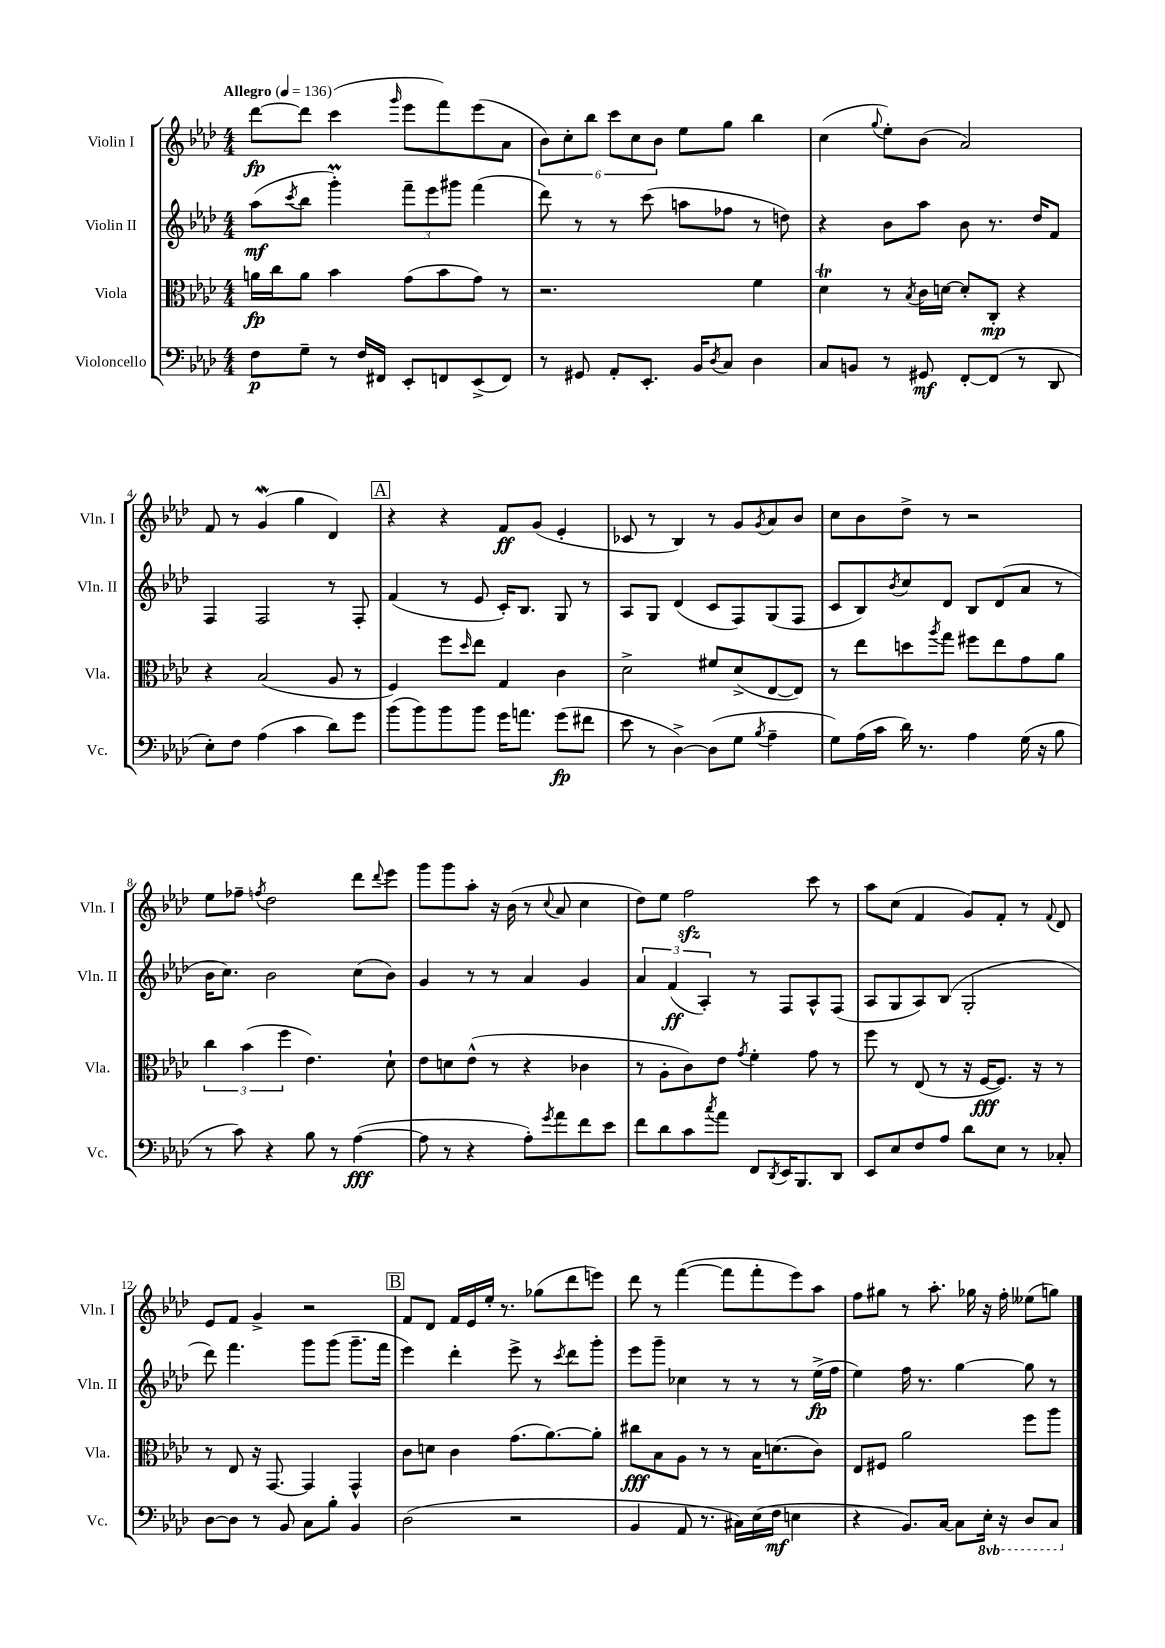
<<
\new StaffGroup <<
\new Staff = "s0" \with { instrumentName = "Violin I" shortInstrumentName = "Vln. I" } {
    \clef treble \key aes \major \numericTimeSignature \time 4/4 \tempo "Allegro" 4 = 136
    des'''8~\fp des'''8 c'''4( \grace { g'''16 } ees'''8 f'''8) ees'''8( aes'8 |
    \tuplet 6/4 { bes'8) c''8-. bes''8 c'''8 c''8 bes'8 } ees''8 g''8 bes''4 |
    c''4( \appoggiatura { g''8 } ees''8-.) bes'8( aes'2) |
    f'8 r8 g'4\mordent( g''4 des'4) |
    \mark \markup { \box "A" } r4 r4 f'8\ff g'8( ees'4-. |
    ces'8 r8 bes4) r8 g'8 \acciaccatura { g'8 } aes'8 bes'8 |
    c''8 bes'8 des''8-> r8 r2 |
    ees''8 fes''8-- \acciaccatura { f''8 } des''2 des'''8 \appoggiatura { des'''8 } ees'''8 |
    g'''8 g'''8 aes''8-. r16 bes'16( r8 \appoggiatura { c''8 } aes'8 c''4 |
    des''8) ees''8 f''2\sfz c'''8 r8 |
    aes''8 c''8( f'4 g'8) f'8-. r8 \appoggiatura { f'8 } des'8 |
    ees'8 f'8 g'4-> r2 |
    \mark \markup { \box "B" } f'8 des'8 f'16 ees'16 ees''16-. r8. ges''8( des'''8 e'''8) |
    des'''8 r8 f'''4~( f'''8 f'''8-. ees'''8) aes''8 |
    f''8 gis''8 r8 aes''8.-. ges''16 r16 f''16-. eeses''8( g''8) \bar "|." |
}
\new Staff = "s1" \with { instrumentName = "Violin II" shortInstrumentName = "Vln. II" } {
    \clef treble \key aes \major \numericTimeSignature \time 4/4
    aes''8\mf( \acciaccatura { c'''8 } bes''8 g'''4-.\prall) \tuplet 3/2 { f'''8-- ees'''8 gis'''8 } f'''4( |
    des'''8) r8 r8 c'''8( a''8 fes''8 r8 d''8) |
    r4 bes'8 aes''8 bes'8 r8. des''16 f'8 |
    f4 f2 r8 f8-. |
    \mark \markup { \box "A" } f'4( r8 ees'8 c'16-.) bes8. g8 r8 |
    aes8 g8 des'4( c'8 f8) g8( f8 |
    c'8 bes8) \acciaccatura { bes'8 } c''8 des'8 bes8 des'8( aes'8 r8 |
    bes'16 c''8.) bes'2 c''8( bes'8) |
    g'4 r8 r8 aes'4 g'4 |
    \tuplet 3/2 { aes'4 f'4\ff( aes4-.) } r8 f8 aes8-^ f8( |
    aes8 g8 aes8) bes8( g2-. |
    des'''8) f'''4. g'''8 g'''8( g'''8.-- f'''16 |
    \mark \markup { \box "B" } ees'''4) des'''4-. ees'''8-> r8 \acciaccatura { c'''8 } des'''8 g'''8-. |
    ees'''8 g'''8-- ces''4 r8 r8 r8 ees''16->\fp( f''16 |
    ees''4) f''16 r8. g''4~ g''8 r8 \bar "|." |
}
\new Staff = "s2" \with { instrumentName = "Viola" shortInstrumentName = "Vla." } {
    \clef alto \key aes \major \numericTimeSignature \time 4/4
    a'16\fp c''16 a'8 bes'4 g'8( bes'8 g'8) r8 |
    r2. f'4 |
    des'4\trill r8 \acciaccatura { bes8 } c'16 d'16~ d'8-. c8-.\mp r4 |
    r4 bes2( aes8 r8 |
    \mark \markup { \box "A" } f4) f''8 \grace { des''16 } ees''8 g4 c'4 |
    des'2-> fis'8 des'8->( ees8~ ees8) |
    r8 ees''8 d''8 \acciaccatura { aes''8 } g''8 fis''8 ees''8 g'8 aes'8 |
    \tuplet 3/2 { c''4 bes'4( f''4 } ees'4.) des'8-! |
    ees'8 d'8 ees'8-^( r8 r4 ces'4 |
    r8 aes8-. c'8) ees'8 \acciaccatura { g'8 } f'4-. g'8 r8 |
    f''8 r8 ees8( r8 r16 f16~\fff f8.) r16 r8 |
    r8 ees8 r16 g,8.~ g,4 g,4-^ |
    \mark \markup { \box "B" } c'8 d'8 c'4 g'8.( aes'8.~) aes'8-. |
    cis''8\fff bes8 aes8 r8 r8 bes16 d'8.( c'8) |
    ees8 fis8 aes'2 f''8 aes''8 \bar "|." |
}
\new Staff = "s3" \with { instrumentName = "Violoncello" shortInstrumentName = "Vc." } {
    \clef bass \key aes \major \numericTimeSignature \time 4/4 \set Staff.ottavationMarkups = #ottavation-simple-ordinals
    f8\p g8-- r8 f16 fis,16 ees,8-. f,8 ees,8->( f,8) |
    r8 gis,8 aes,8-. ees,8.-. bes,16 \acciaccatura { des8 } c8 des4 |
    c8 b,8 r8 gis,8\mf f,8~-. f,8( r8 des,8 |
    ees8-.) f8 aes4( c'4 des'8) g'8 |
    \mark \markup { \box "A" } bes'8( bes'8) bes'8 bes'8 g'16 a'8. g'8\fp( fis'8 |
    ees'8 r8 des4~->) des8( g8 \acciaccatura { bes8 } aes4-- |
    g8) aes16( c'16 des'16) r8. aes4 g16( r16 bes8 |
    r8 c'8) r4 bes8 r8 aes4~\fff( |
    aes8 r8 r4 aes8-.) \acciaccatura { g'8 } aes'8 f'8 ees'8 |
    f'8 des'8 c'8 \acciaccatura { c''8 } aes'8 f,8 \acciaccatura { des,8 } ees,16 bes,,8. des,8 |
    ees,8 ees8 f8 aes8 des'8 ees8 r8 ces8-. |
    des8~ des8 r8 bes,8 c8 bes8-. bes,4 |
    \mark \markup { \box "B" } des2( r2 |
    bes,4 aes,8 r8. cis16) ees16( f16\mf e4 |
    r4 bes,8.) c16~ c8 \ottava #-1 ees,16-. r16 des,8 c,8 \ottava #0 \bar "|." |
}
>>
>>
